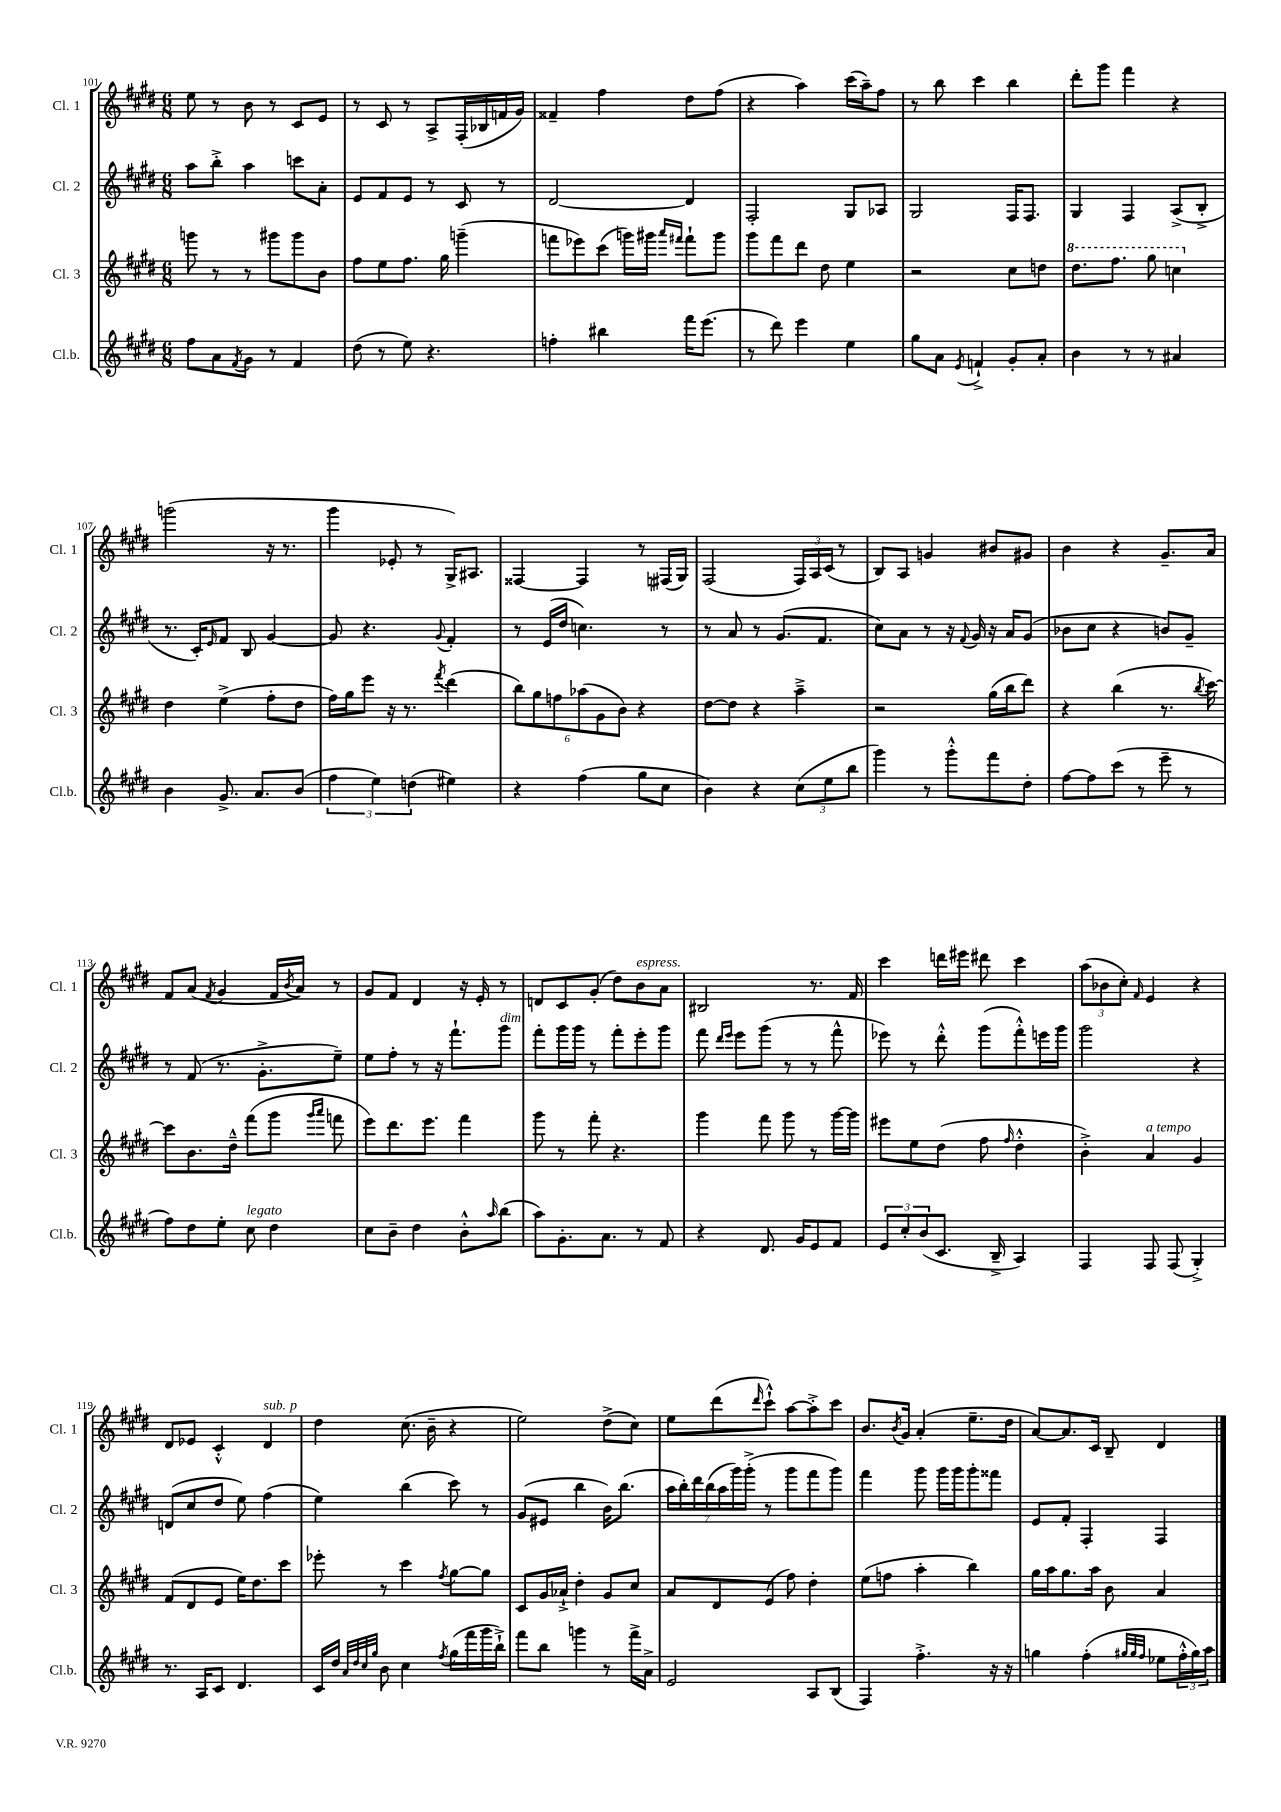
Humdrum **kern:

**kern	**kern	**kern	**kern
*staff4	*staff3	*staff2	*staff1
*clefG2	*clefG2	*clefG2	*clefG2
*k[f#c#g#d#]	*k[f#c#g#d#]	*k[f#c#g#d#]	*k[f#c#g#d#]
*M6/8	*M6/8	*M6/8	*M6/8
8ff#\L	8ggg\	8aa\L	8ee\
8a\	8r	8bb'^\J	8r
8qf#/	.	.	.
8g#\J	8r	4aa\	8b\
8r	8ggg#\L	.	8r
4f#/	8ggg#\	8ccc\L	8c#/L
.	8b\J	8a'\J	8e/J
=	=	=	=
(8dd#\	8ff#\L	8e/L	8r
8r	8ee\	8f#/	8c#/
8ee\)	8.ff#\J	8e/J	8r
4.r	.	8r	8A^/L
.	16gg#\	.	.
.	(4ggg~\	8c#/	(16F#'/L
.	.	.	16B-/
.	.	8r	16f/
.	.	.	16g#/JJ)
=	=	=	=
4ff'\	8fff\L	[2d#/	4f##~/
.	8eee-\)	.	.
4bb#\	(8ccc#\J	.	4ff#\
.	16ggg\LL)	.	.
.	16ggg#\JJ	.	.
.	16qqaaa/LL	.	.
.	16qqfff#/JJ	.	.
16fff#\LK	8fff#`\L	4d#/]	8dd#\L
(8.eee\J	.	.	.
.	8ggg#\J	.	(8ff#\J
=	=	=	=
8r	8ggg#\L	2F#'/	4r
8ddd#\)	8fff#\	.	.
4eee\	8ddd#\J	.	4aa\)
.	8dd#\	.	.
4ee\	4ee\	8G#/L	(16ccc#\LL
.	.	.	16aa~\J)
.	.	8A-/J	8ff#\J
=	=	=	=
8gg#\L	2r	2G#/	8r
8a\J	.	.	8bb\
8qe/	.	.	.
4f`^/	.	.	4ccc#\
8g#'/L	8cc#\L	16F#/LK	4bb\
.	.	8.F#/J	.
8a'/J	8dd\J	.	.
=	=	=	=
4b\	8.ddd#\L	4G#/	8ddd#'\L
.	.	.	8ggg#\J
.	8.fff#\J	.	.
8r	.	4F#/	4fff#\
8r	8ggg#\	.	.
4a#/	4ccc\	(8A^/L	4r
.	.	8B'^/J	.
=	=	=	=
4b\	4dd#\	8.r	(2ggg\
.	.	16c#'/LK)	.
.	.	16qqe/	.
8.g#^/	(4ee^\	8f#/J	.
.	.	8B/	.
8.a/L	.	.	.
.	8ff#'\L	[4g#/	16r
.	.	.	8.r
(8b/J	8dd#\J	.	.
=	=	=	=
6ff#\	16ff#\LL)	8g#/]	4ggg#\
.	16gg#\J	.	.
.	8eee\J	4.r	.
6ee\)	.	.	.
.	16r	.	8e-'/
.	8.r	.	.
(6dd\	.	.	.
.	.	.	8r
.	8qfff#/	8qqg#/	.
4ee#\)	(4ddd#\	4f#'/	16G#^/LK)
.	.	.	8.A#/J
=	=	=	=
4r	12bb\L)	8r	[4F##/
.	12gg#\	.	.
.	.	(16e/LL	.
.	12ff\	.	.
.	.	16dd#/JJ	.
(4ff#\	(12aa-\	4.cc\)	4F##/]
.	12g#\	.	.
.	12b\J)	.	.
8gg#\L	4r	.	8r
8cc#\J	.	8r	(16F#/LL
.	.	.	16G#/JJ)
=	=	=	=
4b\)	[8dd#\L	8r	(2F#/
.	8dd#\]J	8a/	.
4r	4r	8r	.
.	.	(8.g#/L	.
(12cc#\L	4aa~^\	.	24F#/LL)
.	.	.	24A/
.	.	8.f#/J	.
12ee\	.	.	(24c#/JJ
.	.	.	8r
12bb\J	.	.	.
=	=	=	=
4ggg#\)	2r	8cc#\L)	8B/L)
.	.	8a\J	8A/J
8r	.	8r	4g/
8ggg#'^^\L	.	16r	.
.	.	8qqf#/	.
.	.	16g#/	.
8fff#\	(16gg#\LL	16r	8b#/L
.	16bb\J	16a/LK	.
8dd#'\J	8ddd#\J)	(8g#/J	8g#/J
=	=	=	=
[8ff#\L	4r	8b-\L	4b\
8ff#\]	.	8cc#\J	.
(8ccc#\J	(4bb\	4r	4r
8r	.	.	.
8eee~\	8.r	8b/L)	8.g#~/L
8r	.	8g#~/J	.
.	8qbb/	.	.
.	[16ccc#\)	.	16a/Jk
=	=	=	=
8ff#\L)	8ccc#\]L	8r	8f#/L
8dd#\	8.b\	(8f#/	(8a/J
.	.	.	8qf#/
8ee'\J	.	8.r	4g#/
.	16dd#~^^\Jk	.	.
8cc#\	(8fff#\L	.	.
.	.	8.g#'^\L	.
4dd#\	8ggg#\J	.	16f#/LL
.	.	.	8qb/
.	.	.	16a/JJ)
.	16qqggg#/LL	.	.
.	16qqaaa/JJ	.	.
.	8fff\	8ee~\J)	8r
=	=	=	=
8cc#\L	8eee\L)	8ee\L	8g#/L
8b~\J	8.ddd#\	8ff#'\J	8f#/J
4dd#\	.	8r	4d#/
.	8.eee\J	.	.
.	.	16r	.
.	.	8.fff#`\L	.
8b'^^\L	4fff#\	.	16r
.	.	.	16e'/
16qqaa/	.	.	.
(8bb\J	.	8ggg#\J	8r
=	=	=	=
8aa\L)	8ggg#\	8fff#'\L	8d/L
8.g#'\	8r	16ggg#\L	8c#/
.	.	16ggg#\JJ	.
.	8fff#'\	8r	(8g#'/J
8.a\J	.	.	.
.	4.r	8fff#'\L	8dd#\L)
8r	.	8eee'\	8b\
8f#/	.	8ggg#\J	8a\J
=	=	=	=
4r	4ggg#\	8fff#\	2B#/
.	.	16qqddd#/LL	.
.	.	16qqeee/JJ	.
.	.	8eee\L	.
8.d#/	8fff#\	(8ggg#\J	.
.	8ggg#\	8r	.
16g#/LK	.	.	.
8e/	8r	8r	8.r
8f#/J	[16ggg#\LL	8fff#^^\	.
.	16ggg#\]JJ	.	16f#/
=	=	=	=
12e/L	8eee#\L	8eee-\)	4ccc#\
12cc#'/	.	.	.
.	8ee\	8r	.
(12b/	.	.	.
8.c#/J	(8dd#\J	8ddd#'^^\	16ddd\LL
.	.	.	16eee#\JJ
.	8ff#\	(8ggg#\L	8ddd#\
16B~^/	.	.	.
.	16qqff#/	.	.
4A/)	4dd#'^^\	8fff#'^^\)	4ccc#\
.	.	16eee\L	.
.	.	16ggg#\JJ	.
=	=	=	=
4F#/	4b'^\)	2ggg#\	(12aa\L
.	.	.	12b-\
.	.	.	12cc#'\J)
.	.	.	16qqf#/
8F#/	4a/	.	4e/
(8F#/	.	.	.
4G#'^/)	4g#/	4r	4r
=	=	=	=
8.r	(8f#/L	(8d/L	8d#/L
.	8d#/	8cc#/	8e-/J
16A/LK	.	.	.
8c#/J	8e/J	8dd#/J	4c#'^^/
4.d#/	16ee\LK)	8ee\)	.
.	8.dd#\	.	.
.	.	(4ff#\	4d#/
.	8ccc#\J	.	.
=	=	=	=
16c#/LL	8eee-'\	4ee\)	4dd#\
16dd#/JJ	.	.	.
32qqa/LLL	.	.	.
32qqdd#/	.	.	.
32qqcc#/	.	.	.
32qqgg#/JJJ	.	.	.
8b\	8r	.	.
4cc#\	4ccc#\	(4bb\	(8.cc#\
.	.	.	16b~\
8qff#/	8qff#/	.	.
(16gg#\LL	[8gg#\L	8ccc#\)	4r
16fff#\	.	.	.
16ggg#\	8gg#\]J	8r	.
16bb`^\JJ)	.	.	.
=	=	=	=
8fff#\L	8c#/L	(8g#/L	2ee\)
8bb\J	16g#/L	8e#/J	.
.	16a-`^/JJ	.	.
4ggg\	4dd#'\	4bb\	.
8r	8g#/L	16b\LK)	(8dd#^\L
.	.	(8.bb\J	.
16fff#^\LL	8cc#/J	.	8cc#\J)
16a^\JJ	.	.	.
=	=	=	=
2e/	8a/L	28aa\LL	8ee\L
.	.	28bb'\)	.
.	.	28ddd#\	.
.	.	(28bb\	.
.	8d#/	.	(8ddd#\
.	.	28aa\	.
.	.	28ggg#\)	.
.	.	(28ggg#'^\JJ	.
.	.	.	16qqddd#/
.	(8e/J	8r	8ccc#`^^\J)
.	8ff#\)	8ggg#\L	[8aa\L
8A/L	4dd#'\	8fff#\	8aa'^\]
(8B/J	.	8ggg#\J)	8ccc#\J
=	=	=	=
4F#/)	(8ee\L	4fff#\	8.b/L
.	8ff\J	.	.
.	.	.	8qb/
.	.	.	16g#/Jk
4.ff#'^\	4aa'\	8ggg#\	(4a'/
.	.	16ggg#\LL	.
.	.	16ggg#\J	.
.	4bb\)	8ggg#'\	8.ee~\L
16r	.	8fff##\J	.
16r	.	.	16dd#\Jk
=	=	=	=
4gg\	16gg#\LL	8e/L	[8a/L)
.	16aa\J	.	.
.	8.gg#\	8f#'/J	8.a/]
(4ff#'\	.	4F#'/	.
.	16aa\Jk	.	16c#/Jk
.	8b\	.	8B~/
32qqgg#/LLL	.	.	.
32qqgg#/	.	.	.
32qqff#/JJJ	.	.	.
8ee-\L	4a/	4F#/	4d#/
24ff#'^^\L	.	.	.
24gg#\)	.	.	.
24aa\JJ	.	.	.
==	==	==	==
*-	*-	*-	*-
